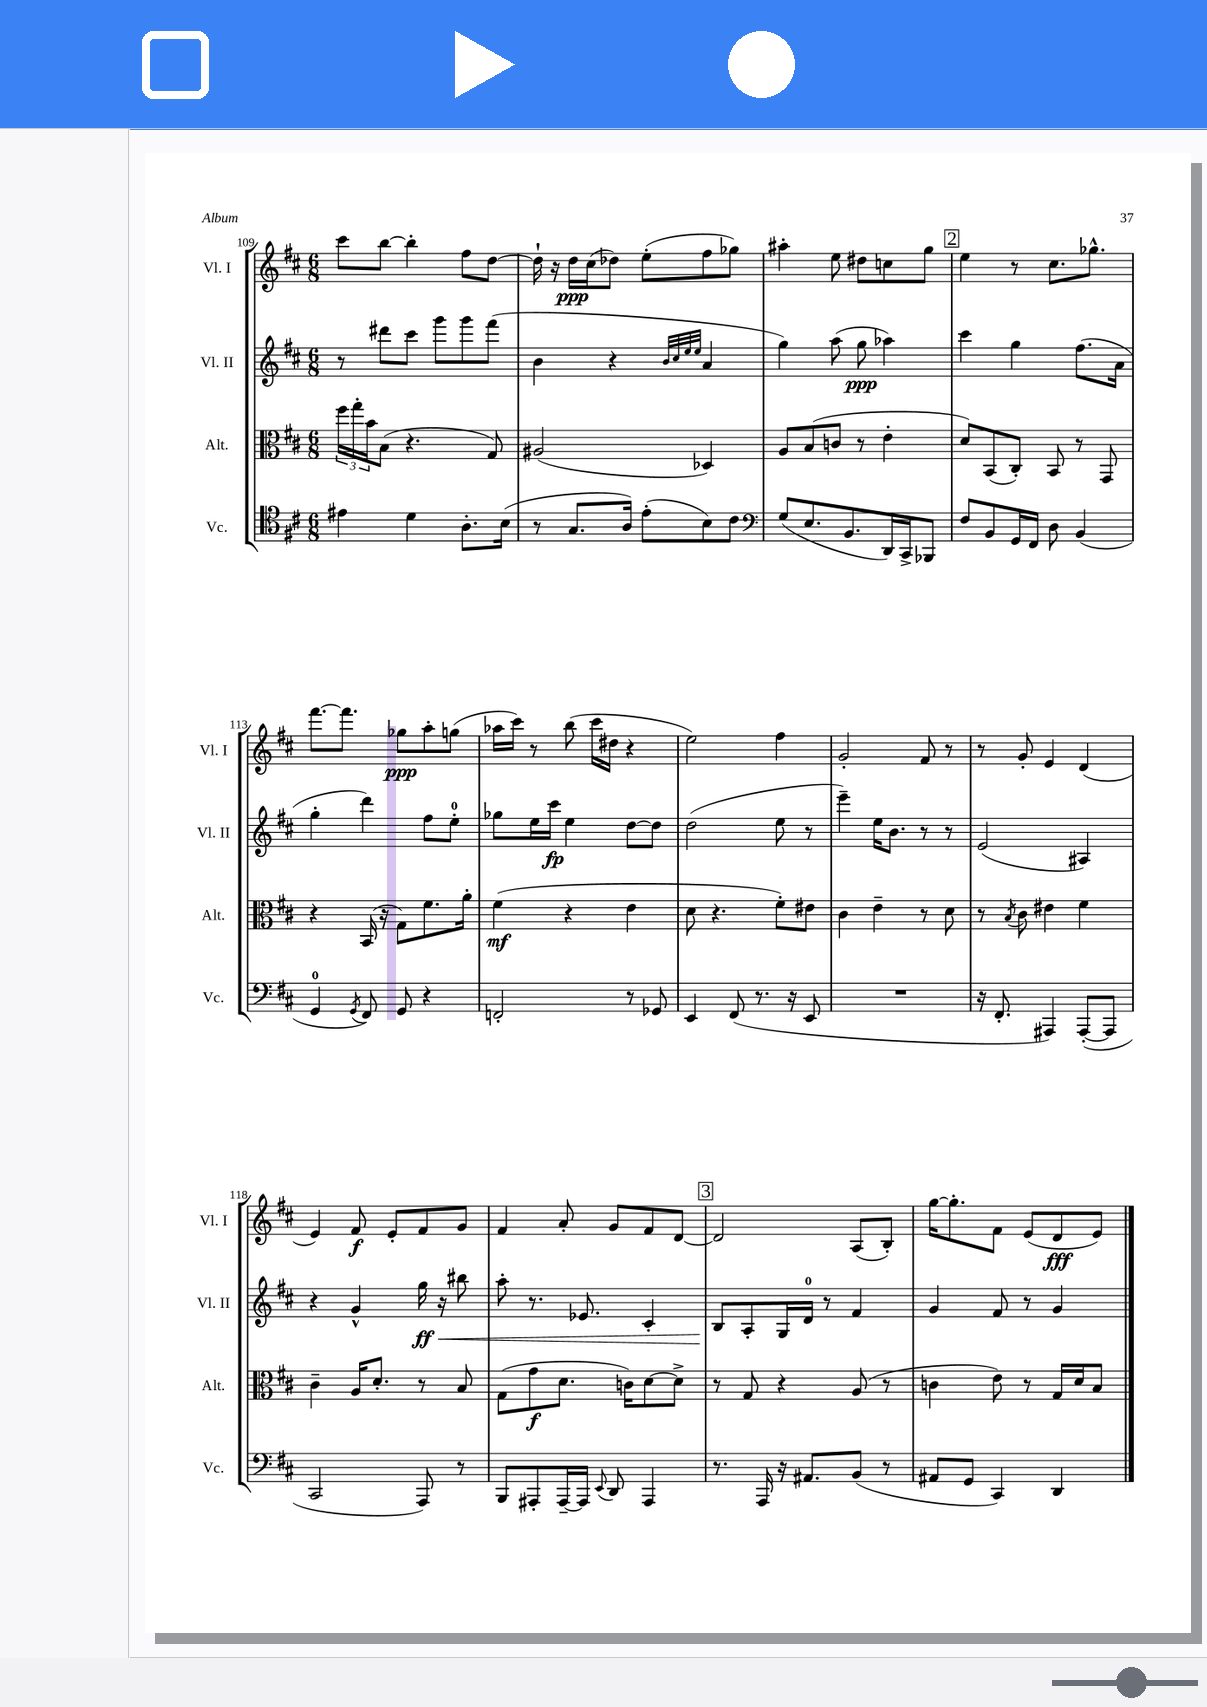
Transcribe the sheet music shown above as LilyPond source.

<<
\new StaffGroup <<
\new Staff = "s0" \with { instrumentName = "Vl. I" shortInstrumentName = "Vl. I" } {
    \clef treble \key d \major \numericTimeSignature \time 6/8
    cis'''8 b''8~ b''4-. fis''8 d''8~ |
    d''16-! r16 d''16\ppp cis''16( des''8) e''8-.( fis''8 ges''8) |
    ais''4-. e''8 dis''8 c''8 g''8 |
    \mark \markup { \box "2" } e''4 r8 cis''8. ges''8.-^ |
    fis'''8.~ fis'''8. ges''8\ppp a''8-. g''8( |
    aes''16 cis'''16) r8 b''8( cis'''16 dis''16 r4 |
    e''2) fis''4 |
    g'2-. fis'8 r8 |
    r8 g'8-. e'4 d'4( |
    e'4) fis'8\f e'8-. fis'8 g'8 |
    fis'4 a'8-. g'8 fis'8 d'8~ |
    \mark \markup { \box "3" } d'2 a8( b8-.) |
    g''16~ g''8.-. fis'8 e'8( d'8\fff e'8) \bar "|." |
}
\new Staff = "s1" \with { instrumentName = "Vl. II" shortInstrumentName = "Vl. II" } {
    \clef treble \key d \major \numericTimeSignature \time 6/8
    r8 dis'''8 cis'''8 g'''8 g'''8 fis'''8( |
    b'4 r4 \grace { b'32 cis''32 e''32 e''32 } a'4 |
    g''4) a''8( g''8\ppp aes''4) |
    \mark \markup { \box "2" } cis'''4 g''4 fis''8.( a'16 |
    g''4-. d'''4) fis''8 e''8-0-. |
    ges''8 e''16 cis'''16\fp e''4 d''8~ d''8 |
    d''2( e''8 r8 |
    e'''4--) e''16 b'8. r8 r8 |
    e'2( ais4) |
    r4 g'4-^ g''16\ff\< r16 bis''8 |
    a''8-. r8. ees'8. cis'4-. |
    \mark \markup { \box "3" } b8\! a8-. g16 d'16-0 r8 fis'4 |
    g'4 fis'8 r8 g'4 \bar "|." |
}
\new Staff = "s2" \with { instrumentName = "Alt." shortInstrumentName = "Alt." } {
    \clef alto \key d \major \numericTimeSignature \time 6/8
    \tuplet 3/2 { fis''16 g''16-. b'16 } b8( r4. g8) |
    ais2( des4) |
    a8 b8( c'8 r8 e'4-. |
    \mark \markup { \box "2" } d'8) b,8( cis8-.) b,8 r8 g,8 |
    r4 b,16( r16 g8) fis'8. a'16-. |
    fis'4\mf( r4 e'4 |
    d'8 r4. fis'8-.) eis'8 |
    cis'4 e'4-- r8 d'8 |
    r8 \acciaccatura { b8 } cis'8 eis'4 fis'4 |
    cis'4-- a16 d'8.-. r8 b8 |
    g8( g'8\f d'8. c'16) d'8~ d'8-> |
    \mark \markup { \box "3" } r8 g8 r4 a8( r8 |
    c'4 e'8) r8 g16 d'16 b8 \bar "|." |
}
\new Staff = "s3" \with { instrumentName = "Vc." shortInstrumentName = "Vc." } {
    \clef tenor \key d \major \numericTimeSignature \time 6/8
    eis'4 d'4 a8.-. b16( |
    r8 g8. a16) e'8-.( b8) cis'8 |
    \clef bass g8( e8. b,8. d,16) cis,16-> bes,,8 |
    \mark \markup { \box "2" } fis8 b,8 g,16 fis,16 d8 b,4( |
    g,4-0 \acciaccatura { g,8 } fis,8) g,8 r4 |
    f,2-. r8 ges,8 |
    e,4 fis,8( r8. r16 e,8 |
    R2. |
    r16 fis,8.-. ais,,4) ais,,8~-.( ais,,8 |
    cis,2 a,,8) r8 |
    b,,8 ais,,8-. ais,,16~-- ais,,16 \appoggiatura { e,8 } d,8 ais,,4 |
    \mark \markup { \box "3" } r8. a,,16 r16 ais,8. b,8( r8 |
    ais,8 g,8 cis,4) d,4 \bar "|." |
}
>>
>>
\layout { \context { \Score currentBarNumber = #109 } }
